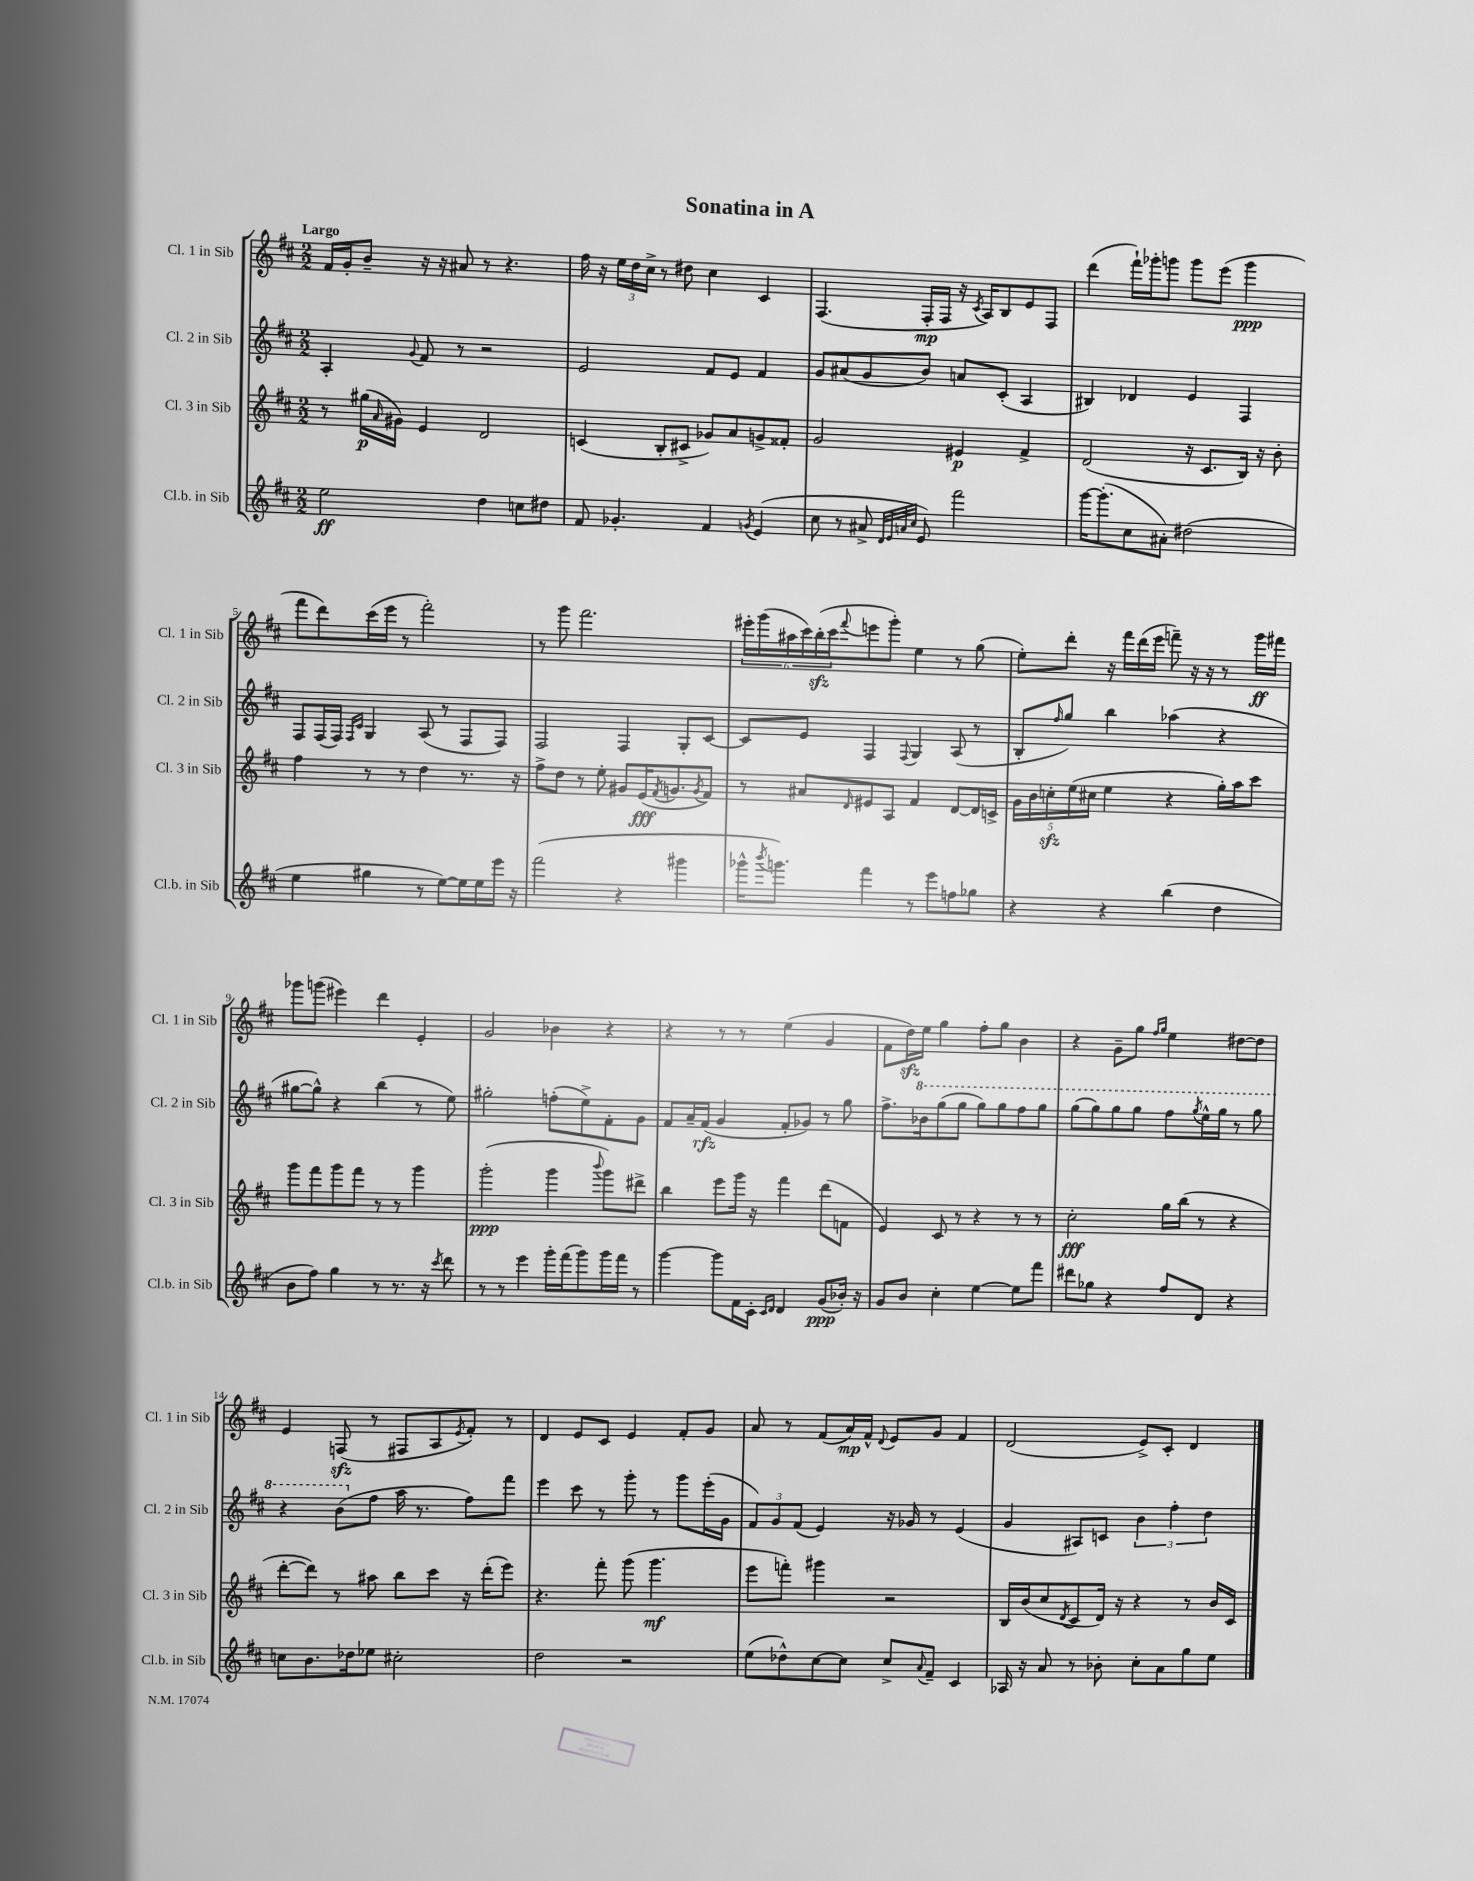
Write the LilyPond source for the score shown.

\header { title = "Sonatina in A" }
<<
\new StaffGroup <<
\new Staff = "s0" \with { instrumentName = "Cl. 1 in Sib" shortInstrumentName = "Cl. 1 in Sib" } {
    \clef treble \key d \major \numericTimeSignature \time 2/2 \tempo "Largo"
    fis'16 g'16-. b'8-- r16 r16 ais'8 r8 r4. |
    fis''16 r16 \tuplet 3/2 { e''16 d''16 cis''16-> } r8 dis''8 cis''4 cis'4 |
    fis4.( fis16-.\mp fis16 r16 \acciaccatura { cis'8 } a16) b8 e'8 fis8 |
    d'''4( fis'''16-!) ges'''16-. g'''8 g'''8 e'''8( g'''4\ppp |
    fis'''8 d'''8) cis'''16( e'''16 r8 fis'''2-.) |
    r8 g'''8 fis'''2. |
    \tuplet 6/4 { eis'''16-. g'''16( ais''16 cis'''16) b''16-.\sfz( cis'''16 } \appoggiatura { fis'''8 } e'''8 g'''8-.) e''4 r8 g''8( |
    e''8-.) d'''8-. r16 fis'''16 d'''16( e'''16 f'''8--) r16 r16 r8 g'''16\ff fis'''16 |
    ges'''8 g'''8( eis'''4) d'''4 e'4-. |
    g'2 bes'4 r4 |
    r4 r8 r8 e''4( g'4 |
    fis'8 d''16\sfz) e''16 g''4 fis''8-. g''8 b'4 |
    r4 g'8-- g''8 \grace { fis''16 g''16 } e''4 dis''8~ dis''8 |
    e'4 f8\sfz( r8 fis8 a8 \acciaccatura { e'8 } fis'8-.) r8 |
    d'4 e'8 cis'8 e'4 fis'8-. g'8 |
    a'8 r8 fis'8( a'16\mp) fis'16-^ \appoggiatura { d'8 } e'8 g'8 fis'4 |
    d'2( e'8->) cis'8-. d'4 \bar "|." |
}
\new Staff = "s1" \with { instrumentName = "Cl. 2 in Sib" shortInstrumentName = "Cl. 2 in Sib" } {
    \clef treble \key d \major \numericTimeSignature \time 2/2
    a4-. \appoggiatura { g'8 } fis'8 r8 r2 |
    e'2 fis'8 e'8 fis'4 |
    g'8 ais'8( g'8 b'8) a'8 cis'8-.( a4 |
    bis4) des'4 e'4 fis4 |
    fis8 fis16( fis16) \grace { fis16 cis'16 } g4 a8( r8 fis8 fis8) |
    fis2 fis4 g8-. cis'8~ |
    cis'8 e'8 fis4 \appoggiatura { fis8 } g4 a8( r8 |
    b8-. \grace { fis''16 } g''8) b''4 aes''4( r4 |
    gis''8~ gis''8-^) r4 b''4( r8 e''8) |
    gis''2-. f''8-.( e''8->) fis'8-. g'8 |
    fis'8 a'16-- fis'16\rfz( g'4 fis'8-. ges'8) r8 g''8 |
    fis''8.-> \ottava #1 bes''16 g'''8( g'''8 g'''8) g'''8 fis'''8 g'''8 |
    g'''8( g'''8) g'''8 g'''8 fis'''8 \acciaccatura { g'''8 } e'''16-^ g'''16 r8 g'''8 |
    r4 b''8( \ottava #0 fis''8 a''16 r8. fis''8) fis'''8 |
    e'''4 cis'''8 r8 g'''8-. r8 g'''8 e'''16-.( g'16 |
    \tuplet 3/2 { fis'8) g'8 fis'8( } e'4) r16 ges'16 r8 e'4( |
    g'4 ais8) c'8 \tuplet 3/2 { b'4 fis''4-. d''4 } \bar "|." |
}
\new Staff = "s2" \with { instrumentName = "Cl. 3 in Sib" shortInstrumentName = "Cl. 3 in Sib" } {
    \clef treble \key d \major \numericTimeSignature \time 2/2
    r8 gis''16\p( \grace { a'16 } gis'16) e'4 d'2 |
    c'4( b8-. cis'8-> ges'8) a'8 g'8-> fisis'8-. |
    g'2 eis'4\p fis'4-> |
    d'2( r16 cis'8. b16) r16 b'8-. |
    fis''4 r8 r8 d''4 r8. r16 |
    fis''8-> d''8 r8 e''8-. gis'8 e'16\fff( \acciaccatura { fis'8 } g'8. \acciaccatura { g'8 } fis'8) |
    r8 ais'8 \grace { d'16 } eis'8 a8 fis'4 d'8~ d'16 c'16-> |
    \tuplet 5/4 { g'16 b'16 c''16-.\sfz e''16( cis''16 } e''4 r4 g''16-.) a''16 cis'''8 |
    g'''8 fis'''8 g'''8 fis'''8 r8 r8 g'''4 |
    g'''2-.\ppp( g'''4 \appoggiatura { b'''8 } g'''8) dis'''8-> |
    b''4 e'''8 g'''16 r16 fis'''4 d'''8( f'8 |
    e'4) cis'8 r8 r4 r8 r8 |
    cis''2-.\fff g''16 b''16( r8 r4 |
    d'''8~-. d'''8) r8 ais''8 b''8 cis'''8 r16 d'''16-.( e'''8) |
    r4. fis'''8-. g'''8( g'''4.\mf |
    e'''8 f'''8-.) gis'''4 r2 |
    b16 b'16( cis''8 \acciaccatura { d'8 } cis'8 d'16) r16 r4 r8 b'16 cis'16 \bar "|." |
}
\new Staff = "s3" \with { instrumentName = "Cl.b. in Sib" shortInstrumentName = "Cl.b. in Sib" } {
    \clef treble \key d \major \numericTimeSignature \time 2/2
    e''2\ff d''4 c''8 dis''8 |
    fis'8 ges'4.-. fis'4 \acciaccatura { g'8 } e'4( |
    cis''8 r8 ais'8-> \grace { d'32 e'32 a'32 cis''32 } e'8) fis'''2 |
    g'''16~ g'''8.-.( cis''8 ais'8-.) dis''2( |
    e''4 gis''4 r8 e''8~) e''16 e''16 e'''16 r16 |
    fis'''2( r4 gis'''4 |
    ges'''16-^ \acciaccatura { b'''8 } g'''8.) fis'''4 r8 e'''8 f''8 ges''8 |
    r4 r4 b''4( d''4 |
    b'8 fis''8) g''4 r8 r8. r16 \acciaccatura { cis'''8 } d'''8 |
    r8 r8 e'''4 g'''16-. fis'''16( g'''8) g'''16 fis'''16 r8 |
    g'''4~ g'''8 fis'16 cis'16-. \grace { cis'16 d'16 } d'4 g'8\ppp( bes'16-.) r16 |
    g'8 b'8 cis''4-. e''4~ e''8 fis'''8 |
    dis'''8 ges''8 r4 fis''8 d'8 r4 |
    c''8 b'8. des''16 ees''8 cis''2-. |
    d''2 r2 |
    e''8( des''8-^) cis''8~ cis''8 cis''8-> \appoggiatura { a'8 } fis'8-- cis'4 |
    aes16 r16 a'8 r8 bes'8-. cis''8-. a'8 g''8 e''8 \bar "|." |
}
>>
>>
